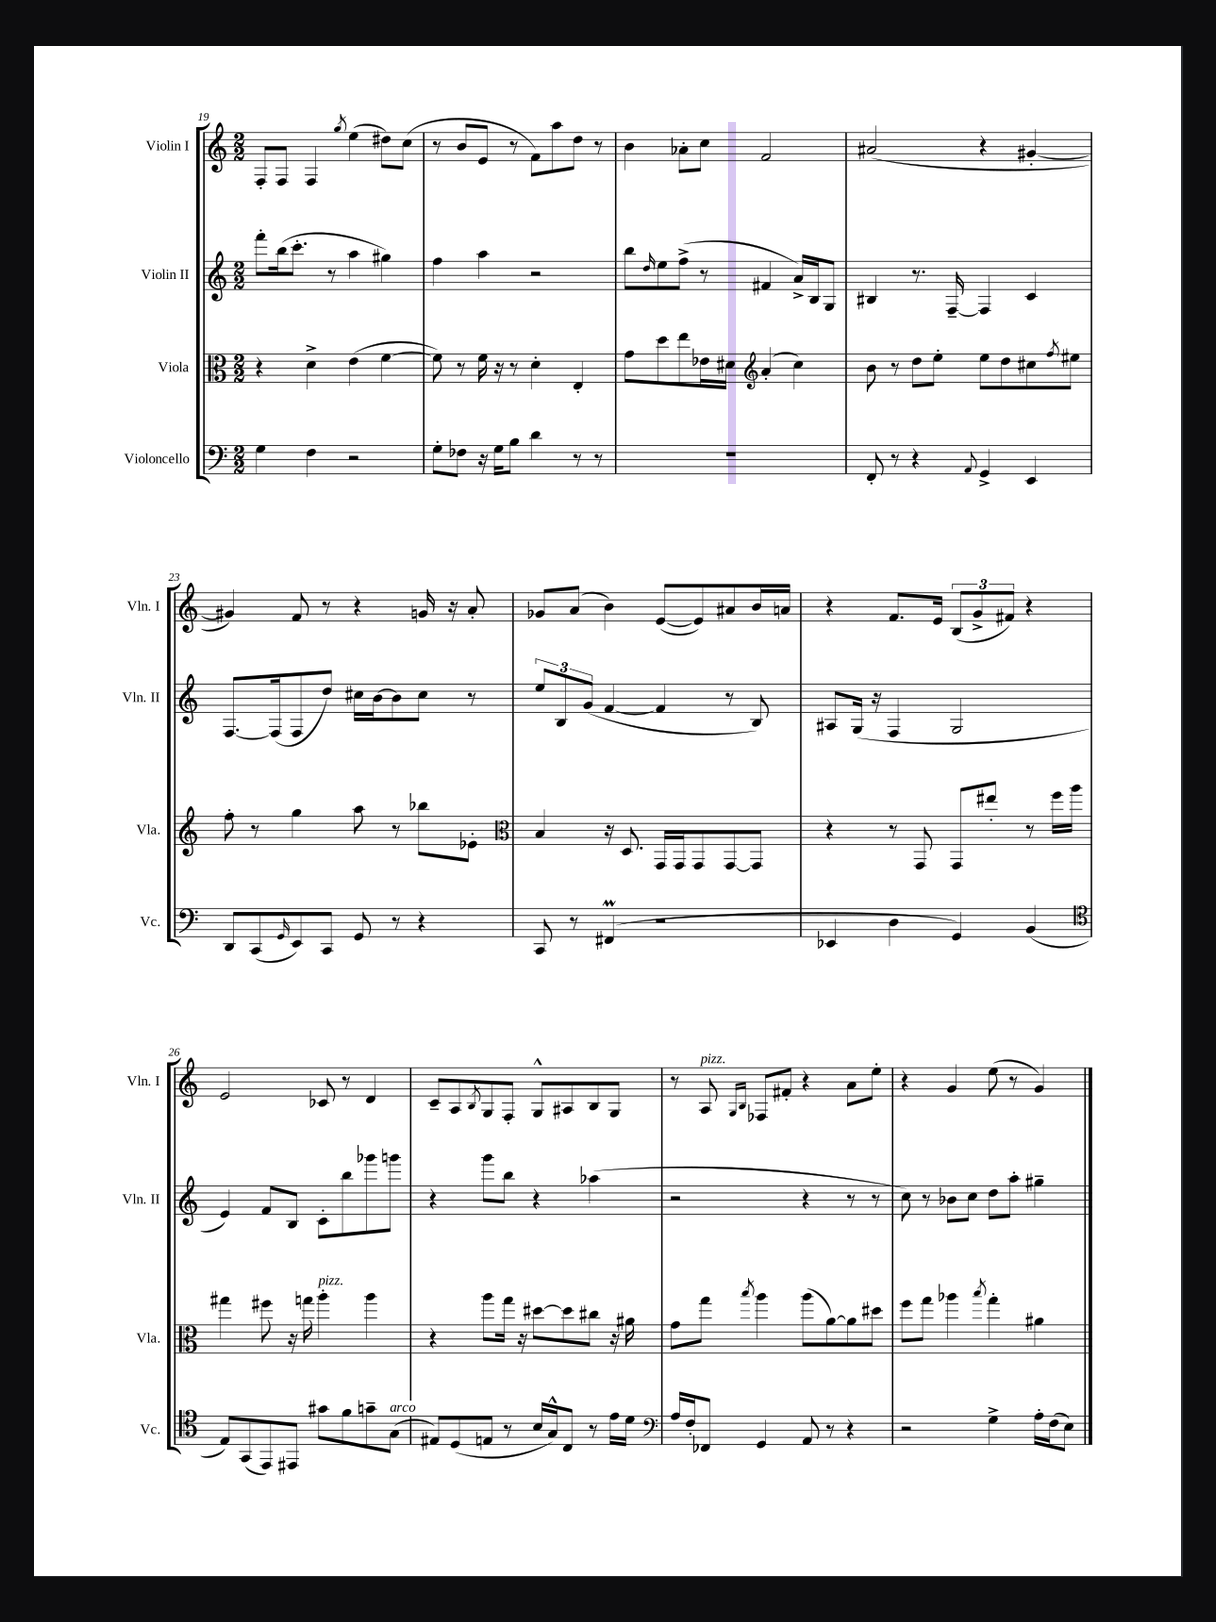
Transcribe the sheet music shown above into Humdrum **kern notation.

**kern	**kern	**kern	**kern
*part4	*part3	*part2	*part1
*staff4	*staff3	*staff2	*staff1
*I"Violoncello	*I"Viola	*I"Violin II	*I"Violin I
*I'Vc.	*I'Vla.	*I'Vln. II	*I'Vln. I
*clefF4	*clefC3	*clefG2	*clefG2
*k[]	*k[]	*k[]	*k[]
*M2/2	*M2/2	*M2/2	*M2/2
=19	=19	=19	=19
4G\	4r	8fff'\L	8F'/L
.	.	(16bb\k	8F/J
.	.	8.ccc'\J	.
4F\	4d^\	.	4F/
.	.	8r	.
.	.	.	8qgg/
2r	(4e\	4aa\	(4ee\
.	[4f\	4gg#X\)	8dd#X\L)
.	.	.	(8cc\J
=20	=20	=20	=20
8G'\L	8f\])	4ff\	8r
8F-X\J	8r	.	8b/L
16r	16f\	4aa\	8e/J
16G\KL	16r	.	.
8B\J	8r	.	8r
4d\	4d'\	2r	8f\L)
.	.	.	8aa\
8r	4E'/	.	8dd\J
8r	.	.	8r
=21	=21	=21	=21
1r	8g\L	8bb\L	4b\
.	.	16qqdd/	.
.	8dd\	8ee\	.
.	8ee\	(8ff^\J	8a-X'\L
.	16e-X\L	8r	8cc\J
.	16d#X\JJ	.	.
*	*clefG2	*	*
.	(4a'/	4f#X/	2f/
.	4cc\)	16a^/LL)	.
.	.	16B/J	.
.	.	8G/J	.
=22	=22	=22	=22
8FF'/	8b\	4B#X/	(2a#X/
8r	8r	.	.
4r	8dd\L	8.r	.
.	8ee'\J	.	.
.	.	[16F~/	.
8qqAA/	.	.	.
4GG^/	8ee\L	4F/]	4r
.	8dd\	.	.
4EE/	8cc#X\	4c/	[4g#X'/
.	8qff/	.	.
.	8ee#X\J	.	.
!!LO:LB:g=z
=23	=23	=23	=23
8DD/L	8ff'\	[8.F/L	4g#X/])
(8CC/	8r	.	.
.	.	(16F/k]	.
16qqGG/	.	.	.
8EE/)	4gg\	8F/	8f/
8CC/J	.	8dd/J)	8r
8GG/	8aa\	16cc#X\LL	4r
.	.	[16b\J	.
8r	8r	8b\]	.
4r	8bb-X\L	8cc#\J	16gn/
.	.	.	16r
.	8e-X'\J	8r	8a'/
=24	=24	=24	=24
*	*clefC3	*	*
8CC/	4B/	12ee/L	8g-X/L
.	.	12B/	.
8r	.	.	(8a/J
.	.	(12g/J	.
(4FF#Xm/	16r	[4f/	4b\)
.	8.D/	.	.
2r	16GG/LL	4f/]	([8e/L
.	16GG/J	.	.
.	8GG/	.	8e/])
.	[8GG/	8r	8a#X/
.	8GG/J]	8B/)	16b/L
.	.	.	16an/JJ
=25	=25	=25	=25
4EE-X/	4r	8A#X/L	4r
.	.	(16G/Jk	.
.	.	16r	.
4D\	8r	4F/	8.f/L
.	8GG/	.	.
.	.	.	16e/Jk
4GG/)	8GG/L	2G/	(12B/L
.	.	.	12g^/
.	8ee#X'/J	.	.
.	.	.	12f#X/J)
(4BB/	8r	.	4r
.	16ff\LL	.	.
.	16aa\JJ	.	.
!!LO:LB:g=z
=26	=26	=26	=26
*clefC4	*	*	*
8E/L)	4gg#X\	4e/)	2e/
(8GG/	.	.	.
8EE/)	8ff#X\	8f/L	.
8EE#X/J	16r	8B/J	.
.	16ggn\	.	.
!	!LO:TX:a:i:t=pizz.	!	!
8g#X\L	4aa'\	8c'\L	8c-X/
8f\	.	8bb\	8r
8gn~\	4aa\	8ggg-X\	4d/
!LO:TX:a:i:t=arco	!	!	!
(8G\J	.	8gggn\J	.
=27	=27	=27	=27
8E#X/L)	4r	4r	8c~/L
(8D/	.	.	8A/
.	.	.	8qB/
8En/J	8aa\L	8ggg\L	8G/
8r	16gg\Jk	8bb\J	8F'/J
.	16r	.	.
16B/LL	[8dd#X\L	4r	8G^^/L
16G^^/J)	.	.	.
8C/J	8dd#\]	.	8A#X/
8r	8cc#X\J	(4aa-X\	8B/
16e\LL	16r	.	8G/J
16d\JJ	16a#X\	.	.
=28	=28	=28	=28
*clefF4	*	*	*
16A/LL	8g\L	2r	8r
16F'/J	.	.	.
!	!	!	!LO:TX:a:i:t=pizz.
8FF-X/J	8gg\J	.	8A/
.	.	.	16qqG/LL
.	8qbb/	.	16qqB/JJ
4GG/	4aa\	.	8F-X/L
.	.	.	8f#X'/J
8AA/	(8aa\L	4r	4r
8r	[8a\)	.	.
4r	8a\]	8r	8a\L
.	8dd#X\J	8r	8ee'\J
=29	=29	=29	=29
2r	8ff\L	8cc\)	4r
.	8gg\J	8r	.
.	4aa-X\	8b-X\L	4g/
.	.	8cc\J	.
.	8qbb/	.	.
4G^\	4gg'\	8dd\L	(8ee\
.	.	8aa'\J	8r
16A'\LL	4a#X\	4gg#X~\	4g/)
(16F\J	.	.	.
8E\J)	.	.	.
==	==	==	==
*-	*-	*-	*-
